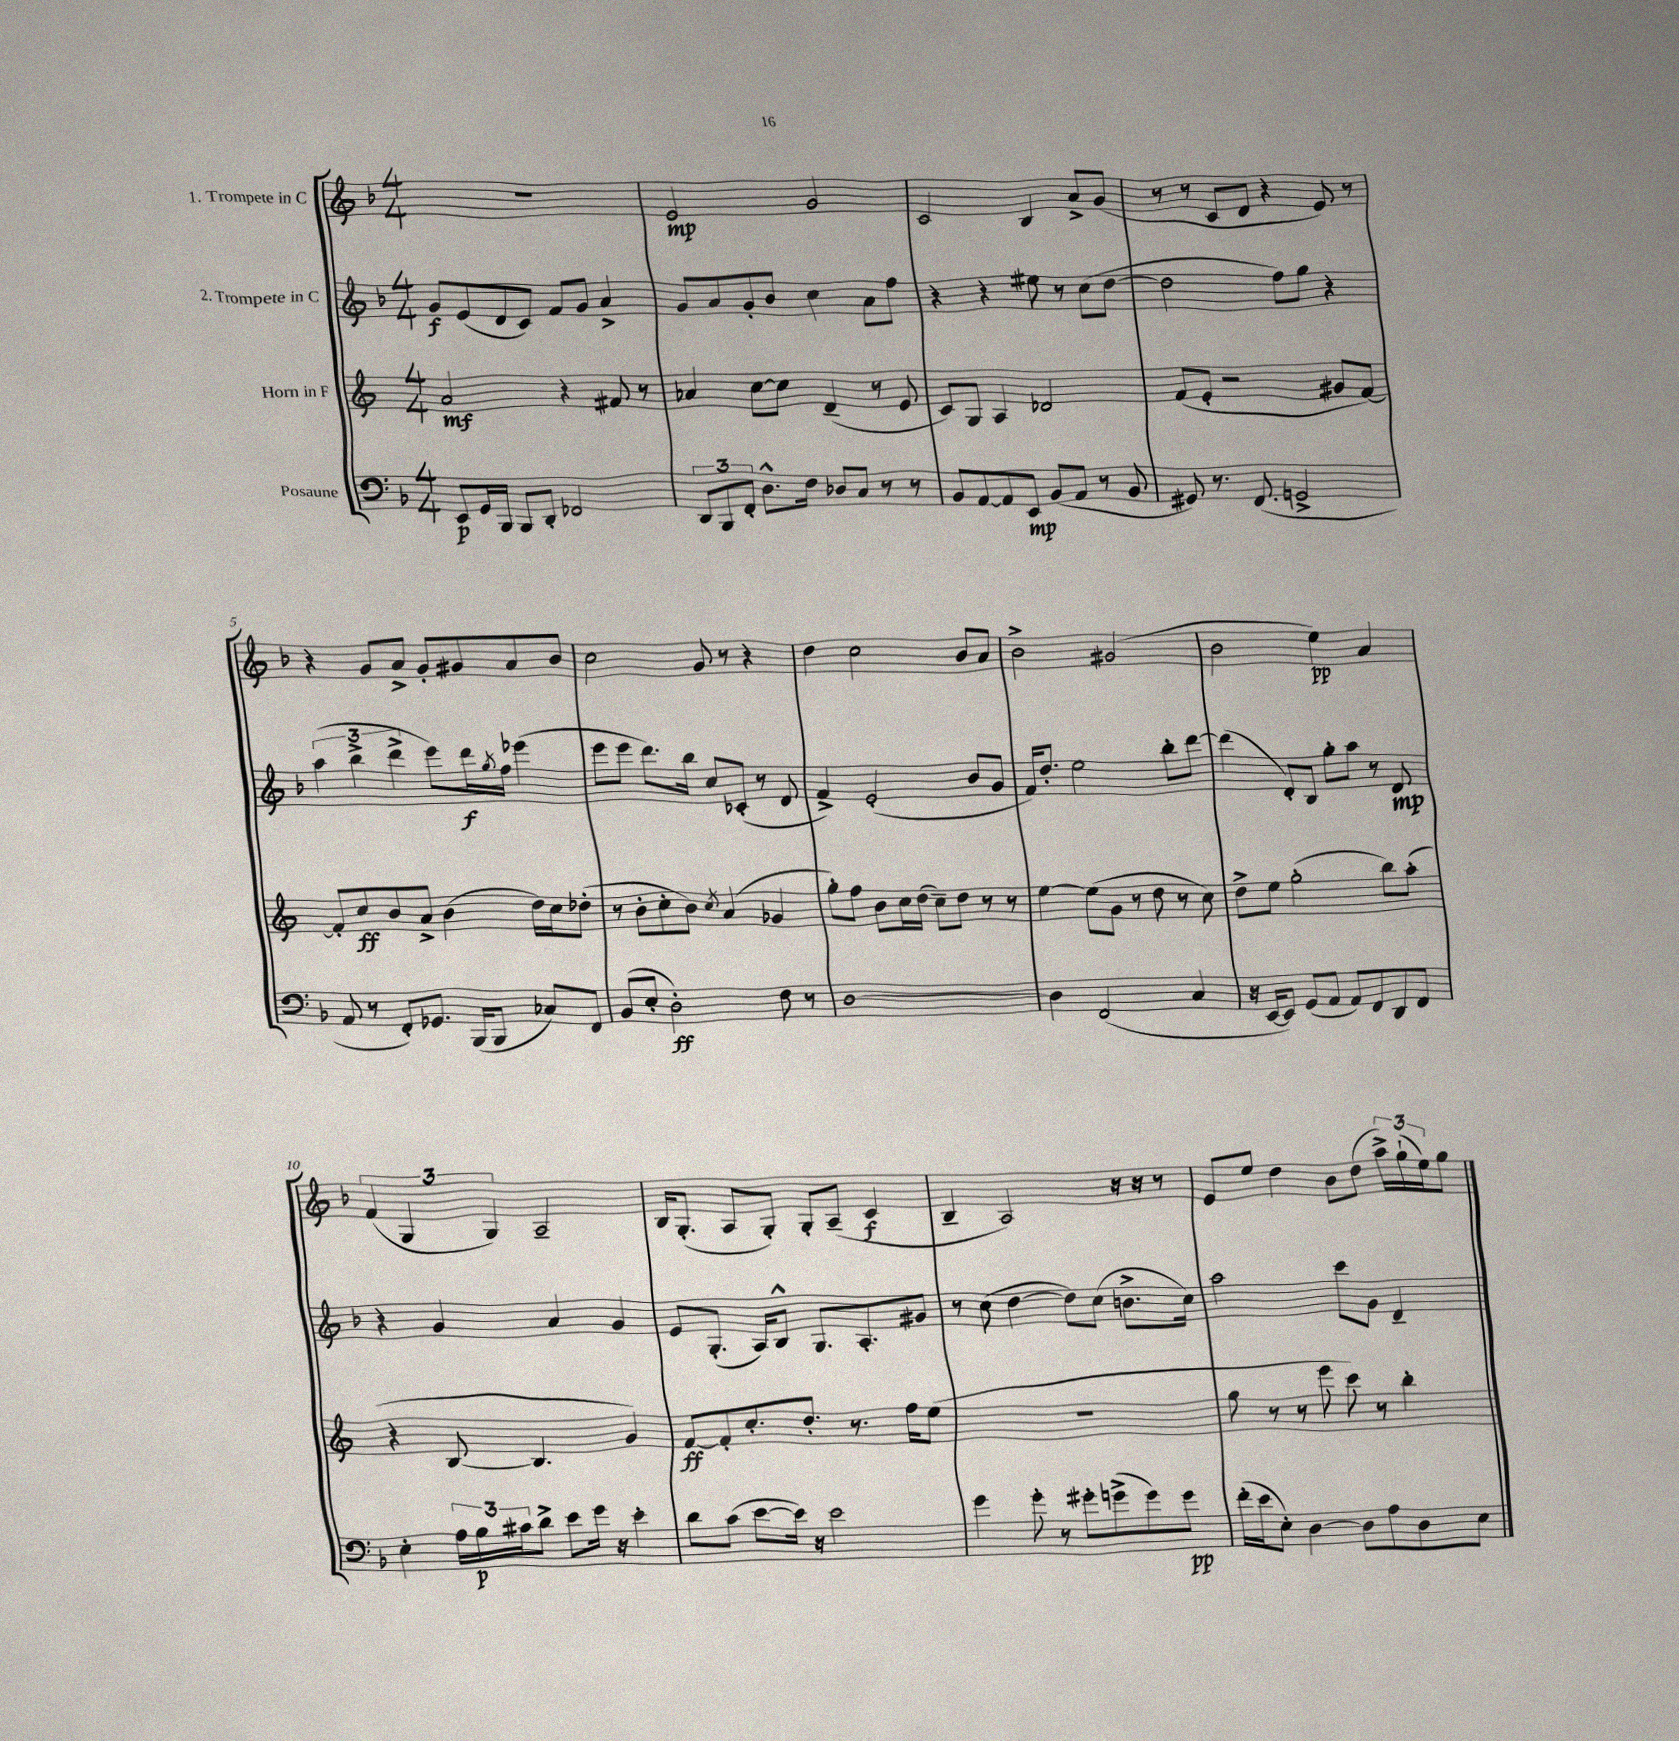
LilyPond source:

<<
\new StaffGroup <<
\new Staff = "s0" \with { instrumentName = "1. Trompete in C" } {
    \clef treble \key f \major \numericTimeSignature \time 4/4
    R1 |
    e'2\mp g'2 |
    c'2 bes4 a'8-> g'8( |
    r8 r8 c'8 d'8 r4 e'8) r8 |
    r4 g'8 a'8-> g'8-. gis'8 a'8 bes'8 |
    c''2 g'8 r8 r4 |
    d''4 c''2 bes'8 a'8 |
    bes'2-> gis'2( |
    bes'2 e''4\pp) a'4 |
    \tuplet 3/2 { f'4( g4 g4) } a2-- |
    bes16 g8.-.( a8 g8-.) g8-. a8--( c'4\f |
    bes4-- a2) r16 r16 r8 |
    e'8 e''8 d''4 bes'8 d''8( \tuplet 3/2 { a''16->) g''16-!( e''16) } g''8 \bar "|." |
}
\new Staff = "s1" \with { instrumentName = "2. Trompete in C" } {
    \clef treble \key f \major \numericTimeSignature \time 4/4
    g'8\f e'8( d'8 c'8) f'8 g'8 a'4-> |
    g'8 a'8 g'8-. bes'8 c''4 a'8 f''8 |
    r4 r4 eis''8 r8 c''8( d''8~ |
    d''2 f''8) g''8 r4 |
    \tuplet 3/2 { a''4( bes''4-> d'''4-> } e'''8) d'''16\f \acciaccatura { g''8 } f''16 ees'''4( |
    e'''8 e'''8 d'''8.) bes''16 c''8 ces'8-.( r8 d'8 |
    f'4->) e'2-.( bes'8 g'8 |
    f'16) d''8.-. e''2 bes''8-. d'''8~ |
    d'''4( d'8-.) bes8 g''8-. a''8 r8 d'8\mp |
    r4 g'4 a'4 g'4 |
    e'8 g8.-.( a16) bes8-^ g8. a8.-. gis'8 |
    r8 c''8( d''4~ d''8) c''8( b'8.-> c''16) |
    a''2 c'''8 g'8 d'4-- \bar "|." |
}
\new Staff = "s2" \with { instrumentName = "Horn in F" } {
    \clef treble \key c \major \numericTimeSignature \time 4/4
    a'2\mf r4 fis'8 r8 |
    aes'4 c''8~ c''8 d'4--( r8 e'8 |
    c'8) g8 a4 des'2 |
    f'8( e'8-. r2 gis'8 f'8~) |
    f'8-. c''8\ff b'8 a'8-> b'4( d''16) c''16 des''8-.( |
    r8 b'8-. c''8-. b'8) \acciaccatura { c''8 } a'4( ges'4 |
    g''8-.) f''8 b'8 c''16 d''16( c''8--) d''8 r8 r8 |
    e''4~ e''8( g'8 r8 d''8 r8 c''8) |
    d''8-> e''8 g''2-.( b''8) a''8-.( |
    r4 b8~ b4. g'4) |
    f'8~\ff f'8-. c''8.-. d''8.-. r8. f''16 e''8( |
    r1 |
    g''8 r8 r8 e'''8 c'''8) r8 b''4-. \bar "|." |
}
\new Staff = "s3" \with { instrumentName = "Posaune" } {
    \clef bass \key f \major \numericTimeSignature \time 4/4
    e,8\p g,16 bes,,16 bes,,8 d,8-. fes,2 |
    \tuplet 3/2 { d,8 bes,,8 f,8-. } d8.-^ f16 des8 c8 r8 r8 |
    bes,8 a,8~ a,8 e,8\mp bes,8( a,8 r8 bes,8 |
    gis,8) r8. f,8.( g,2-> |
    a,8 r8 f,8-.) ges,8. bes,,16( bes,,8 ces8) f,8 |
    bes,8( e8-. d2-.\ff) f8 r8 |
    d1~ |
    d4 f,2( c4 |
    r16 e,16~ e,8) g,8( a,8 a,8) f,8 d,8 f,8 |
    e4-. \tuplet 3/2 { a16 bes16\p cis'16 } d'8-> e'8 g'16 r16 e'4-. |
    d'8 c'8( e'8~ e'16) r16 e'2 |
    g'4 g'8-. r8 gis'8-. g'8->( g'8) g'8\pp |
    f'16-.( e'16 e8-.) d4~ d8 a8 d8 e8 \bar "|." |
}
>>
>>
